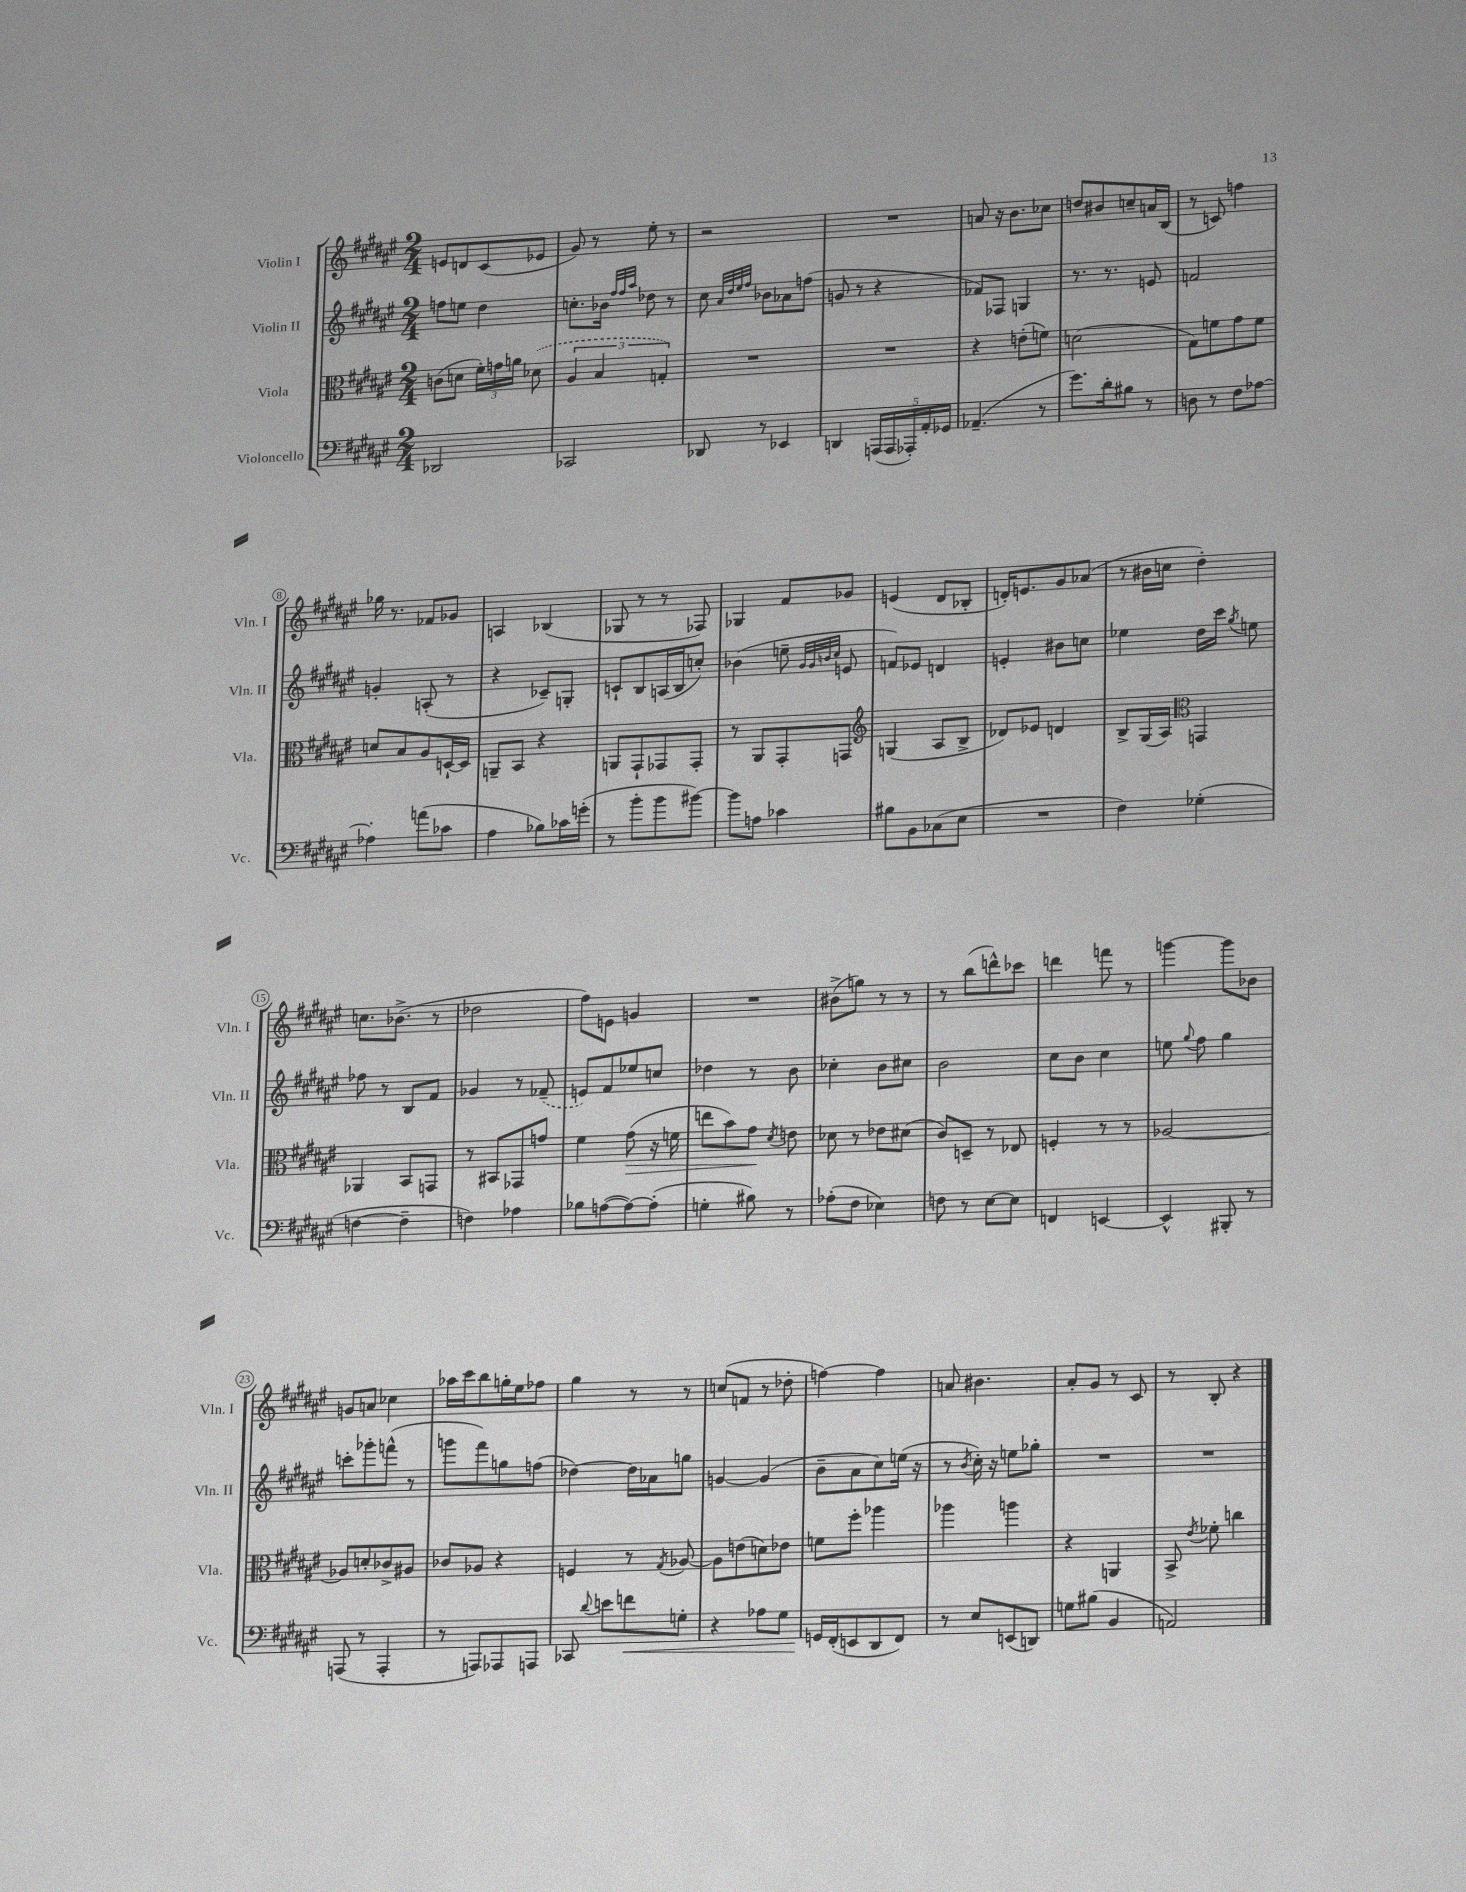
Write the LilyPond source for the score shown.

<<
\new StaffGroup <<
\new Staff = "s0" \with { instrumentName = "Violin I" shortInstrumentName = "Vln. I" } {
    \clef treble \key fis \major \numericTimeSignature \time 2/4
    \autoBeamOff e'8[ d'8 cis'8( ees'8] |
    gis'8) r8 eis''8-. r8 |
    r2 |
    R2 |
    a'8 r16 b'8.[ ces''8] |
    d''8[ bis'8 c''8-- a'16 b16]( |
    r8 c'8) f''4 |
    ges''16 r8. fes'8[ ges'8] |
    a4 bes4( |
    ges8 r8 r8 fes8) |
    ges4 fis'8[ ges'8] |
    e'4( dis'8[ bes8]-. |
    d'16[-.) e'8. gis'8 aes'8]( |
    r8 bis'16[ c''16] dis''4-.) |
    c''8.[ bes'8.]->( r8 |
    des''2 |
    fis''8[) e'8] g'4 |
    R2 |
    bis'8[->( g''8]) r8 r8 |
    r8 b''8[( d'''8-^) ces'''8] |
    d'''4 f'''8 r8 |
    g'''4~ g'''8[ bes'8] |
    g'8[ a'8] ces''4 |
    aes''16[ cis'''16 b''8 g''16-. eis''16 fes''8] |
    gis''4 r8 r8 |
    c''8[( f'8] r8 des''8-. |
    f''4~) f''4 |
    a'8 bis'4. |
    ais'8[-. gis'8] r8 cis'8 |
    r8 b8-. r4 \bar "|." |
}
\new Staff = "s1" \with { instrumentName = "Violin II" shortInstrumentName = "Vln. II" } {
    \clef treble \key fis \major \numericTimeSignature \time 2/4
    \autoBeamOff f''8[ e''8] dis''4 |
    c''8.[-. bes'16] \grace { fis''32[ fis''32 ais''32] } des''8 r8 |
    cis''8 \grace { ais'32[ dis''32 eis''32 fis''32] } bes'8[ aes'8 f''8]( |
    g'8 r8 r4 |
    fes'8[) fes8] g4 |
    r8. r8. e'8 |
    f'2 |
    g'4-. a8-.( r8 |
    r4 ces'8[--) g8]-. |
    c'8[-! b8 a16( b16 c''8]-.) |
    bes'4( e''8-- \grace { gis'32[ gis'32 b'32 cis''32] } e'8 |
    f'8[) ees'8] d'4 |
    e'4-. bis'8[ c''8] |
    ees''4 dis''16[ cis'''16] \acciaccatura { gis''8 } e''8 |
    fes''8 r8 b8[ fis'8] |
    ges'4 r8 \once \slurDashed fes'8--( |
    e'8[) fis'8 ees''8 c''8] |
    des''4 r8 b'8 |
    ces''4-. b'8[ cis''8] |
    b'2 |
    cis''8[ b'8] cis''4 |
    e''8 \appoggiatura { gis''8 } fis''8 gis''4 |
    c'''8[-. ges'''8-. f'''8]-^( r8 |
    g'''8[ fis'''8) g''8 f''8]( |
    des''4~) des''16[ aes'16 g''8] |
    g'4~ g'4( |
    b'8[-- ais'8 cis''8) e''16]( r16 |
    r8 \acciaccatura { b'8 } cis''16-.) r16 e''8[ ges''8]-. |
    R2 |
    R2 \bar "|." |
}
\new Staff = "s2" \with { instrumentName = "Viola" shortInstrumentName = "Vla." } {
    \clef alto \key fis \major \numericTimeSignature \time 2/4
    \autoBeamOff c'8[( d'8] \tuplet 3/2 { fis'16[-.) g'16 a'16] } \once \slurDashed des'8( |
    \tuplet 3/2 { ais4 b4 g4-.) } |
    R2 |
    R2 |
    r4 e'8[-.( f'8]) |
    d'2( |
    gis8[) f'8 gis'8 f'8] |
    d'8[ b8 ais8 d16~-! d16] |
    a,8[-- b,8] r4 |
    a,8[ gis,8-! ges,8 ges,8]-. |
    r8 ais,8[ gis,8-. g,8] |
    \clef treble g4( ais8[ b8]-> |
    des'8[) ees'8] d'4 |
    b8[-> gis16( ais16]) \clef alto g,4 |
    aes,4 b,8[ g,8] |
    r8 bis,8[ ges,8 g'8] |
    fis'4 gis'8\>( r16 f'16 |
    e''8[ b'8) gis'8]\! \acciaccatura { dis'8 } e'8 |
    des'8 r8 ees'8[ dis'8]( |
    cis'8[) d8]-- r8 ees8 |
    f4-. r8 r8 |
    aes2~ |
    aes8[ d'8-. ces'8-> ais8] |
    ces'8[ aes8] r4 |
    f4 r8 \acciaccatura { gis8 } aes8~ |
    aes8[ e'8( d'8) ees'8] |
    f'8[ fis''8]-. aes''4 |
    aes''4 a''4 |
    r4 a,4 |
    b,8-> \acciaccatura { eis'8 } fes'8-. c''4 \bar "|." |
}
\new Staff = "s3" \with { instrumentName = "Violoncello" shortInstrumentName = "Vc." } {
    \clef bass \key fis \major \numericTimeSignature \time 2/4
    \autoBeamOff des,2 |
    ces,2 |
    des,8 r8 ees,4 |
    d,4 \tuplet 5/4 { a,,16[( a,,16 aes,,16-.) ais,16-. ges,16] } |
    aes,4.--( r8 |
    gis'8.[) dis'16-. bis8] r8 |
    d8 r8 fis8[ aes8]~ |
    aes4-. a'8[( ces'8] |
    ais4 bes8[) ces'16 g'16]-.( |
    r8 b'8[-. b'8 bis'8]~) |
    bis'8[ a8] ces'4 |
    bis8[ b,8 ces8( eis8] |
    R2 |
    fis4) ges4-.( |
    f4~ f4-- |
    f4) aes4 |
    bes8[ a8~( a8~) a8]-.( |
    g4-. bis8) r8 |
    aes8[-.( fis8] ees4) |
    f8 r8 eis8[~ eis8] |
    f,4 e,4~ |
    e,4-^ bis,,8-. r8 |
    a,,8( r8 a,,4-. |
    r8 a,,8[) aes,,8 a,,8] |
    ces,8 \appoggiatura { dis'8 } e'8[ f'8\< g8]-. |
    r4 aes8[ gis8] |
    g,16[\! fis,16-.( e,8 dis,8 fis,8]) |
    r8 eis8[ e,8( d,8]) |
    g8[ bis8]( b,4 |
    a,2) \bar "|." |
}
>>
>>
\layout { \context { \Score \override BarNumber.stencil = #(make-stencil-circler 0.1 0.3 ly:text-interface::print) } }
